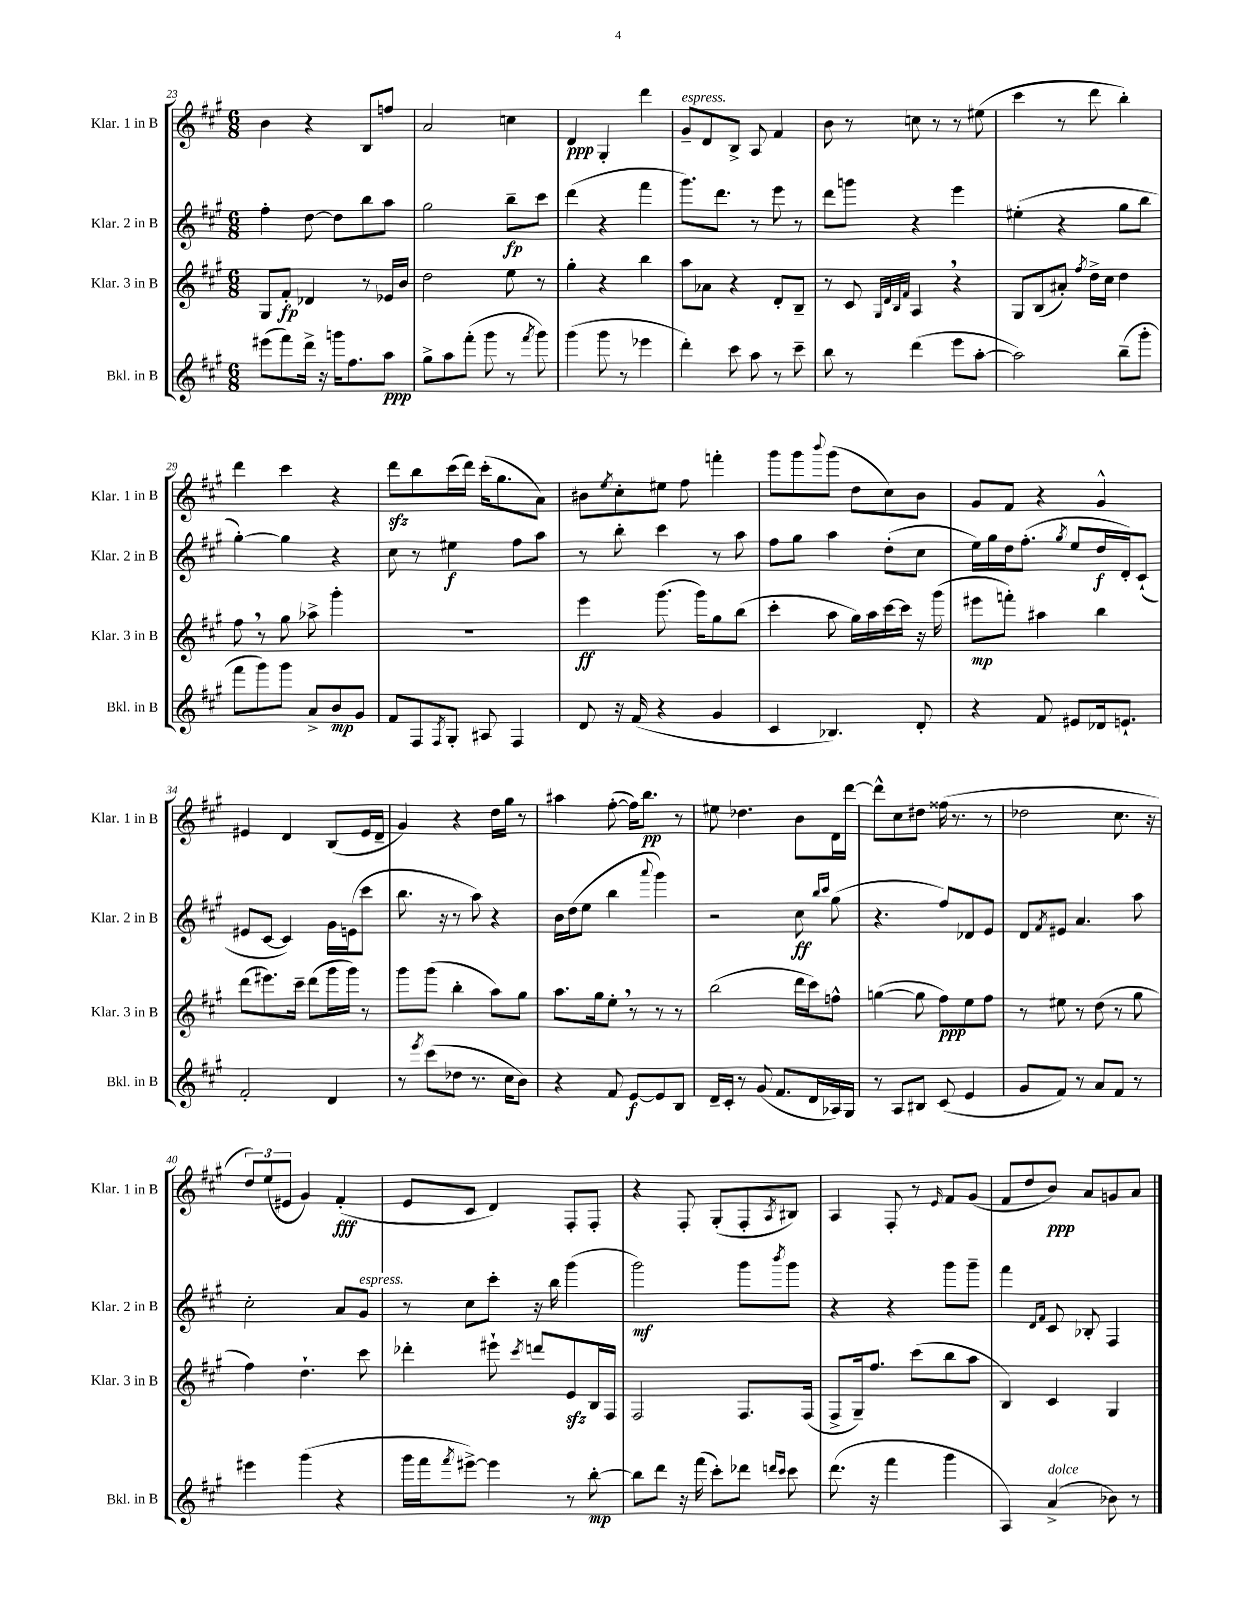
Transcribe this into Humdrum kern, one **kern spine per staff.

**kern	**dynam	**kern	**dynam	**kern	**dynam	**kern	**dynam
*part4	*part4	*part3	*part3	*part2	*part2	*part1	*part1
*staff4	*staff4	*staff3	*staff3	*staff2	*staff2	*staff1	*staff1
*I"Bkl. in B	*	*I"Klar. 3 in B	*	*I"Klar. 2 in B	*	*I"Klar. 1 in B	*
*I'Bkl. in B	*	*I'Klar. 3 in B	*	*I'Klar. 2 in B	*	*I'Klar. 1 in B	*
*clefG2	*	*clefG2	*	*clefG2	*	*clefG2	*
*k[f#c#g#]	*	*k[f#c#g#]	*	*k[f#c#g#]	*	*k[f#c#g#]	*
*M6/8	*	*M6/8	*	*M6/8	*	*M6/8	*
=23	=23	=23	=23	=23	=23	=23	=23
(8eee#X\L	.	8G#/L	.	4ff#'\	.	4b\	.
8fff#\)	.	8f#'/J	fp	.	.	.	.
16ddd^\Jk	.	4d-X/	.	[8dd\	.	4r	.
16r	.	.	.	.	.	.	.
16gggn\KL	.	.	.	8dd\L]	.	.	.
8.ff#\	.	.	.	.	.	.	.
.	.	8r	.	8bb\	.	8B/L	.
8aa\J	ppp	16e-X/LL	.	8aa\J	.	8ffn/J	.
.	.	16b/JJ	.	.	.	.	.
=24	=24	=24	=24	=24	=24	=24	=24
8gg#^\L	.	2dd\	.	2gg#\	.	2a/	.
8aa\	.	.	.	.	.	.	.
(8fff#'\J	.	.	.	.	.	.	.
8ggg#\	.	.	.	.	.	.	.
8r	.	8ee\	.	8bb~\L	fp	4ccn\	.
8qfff#/	.	.	.	.	.	.	.
8ggg#\)	.	8r	.	8ccc#\J	.	.	.
=25	=25	=25	=25	=25	=25	=25	=25
(4ggg#\	.	4gg#'\	.	(4ddd\	.	4d/	ppp
8ggg#\	.	4r	.	4r	.	4G#'/	.
8r	.	.	.	.	.	.	.
4eee-X\	.	4bb\	.	4fff#\	.	4ddd\	.
=26	=26	=26	=26	=26	=26	=26	=26
!	!	!	!	!	!	!LO:TX:a:i:t=espress.	!
4ddd'\)	.	8aa\L	.	8.ggg#\L)	.	8g#~/L	.
.	.	8a-X\J	.	.	.	8d/	.
.	.	.	.	8.ddd\J	.	.	.
8ccc#\	.	4r	.	.	.	8B^/J	.
8aa\	.	.	.	8r	.	8A/	.
8r	.	8d'/L	.	8eee\	.	4f#/	.
8ccc#~\	.	8B~/J	.	8r	.	.	.
=27	=27	=27	=27	=27	=27	=27	=27
8bb\	.	8r	.	8ddd\L	.	8b\	.
8r	.	8c#/	.	8gggn\J	.	8r	.
.	.	32qqG#/LLL	.	.	.	.	.
.	.	32qqd/	.	.	.	.	.
.	.	32qqB/	.	.	.	.	.
.	.	32qqf#/JJJ	.	.	.	.	.
(4ddd\	.	4A,/	.	4r	.	8ccn\	.
.	.	.	.	.	.	8r	.
8eee\L	.	4r	.	4eee\	.	8r	.
[8aa'\J	.	.	.	.	.	(8ee#X\	.
=28	=28	=28	=28	=28	=28	=28	=28
2aa\])	.	8G#/L	.	(4ee#X'\	.	4ccc#\	.
.	.	(8B/	.	.	.	.	.
.	.	8a#X'/J)	.	4r	.	8r	.
.	.	8qff#/	.	.	.	.	.
.	.	16dd^\LL	.	.	.	8ddd\	.
.	.	16cc#\JJ	.	.	.	.	.
(8bb~\L	.	4dd\	.	8gg#\L	.	4bb'\)	.
8ggg#'\J	.	.	.	8bb\J	.	.	.
!!LO:LB:g=z
=29	=29	=29	=29	=29	=29	=29	=29
8fff#\L	.	8ff#,\	.	[4gg#'\)	.	4ddd\	.
8ggg#\)	.	8r	.	.	.	.	.
8ggg#\J	.	8gg#\	.	4gg#\]	.	4ccc#\	.
8a^/L	.	8aa-X^\	.	.	.	.	.
8b/	mp	4ggg#'\	.	4r	.	4r	.
8g#/J	.	.	.	.	.	.	.
=30	=30	=30	=30	=30	=30	=30	=30
8f#/L	.	2.r	.	8cc#\	.	8dddzz\L	.
8F#/	.	.	.	8r	.	8bb\	.
8qF#/	.	.	.	.	.	.	.
8G#'/J	.	.	.	4ee#X\	f	(16ccc#\L	.
.	.	.	.	.	.	16ddd\JJ)	.
8A#X/	.	.	.	.	.	(16ccc#'\KL	.
.	.	.	.	.	.	8.gg#\	.
4F#/	.	.	.	8ff#\L	.	.	.
.	.	.	.	8aa\J	.	8a\J)	.
=31	=31	=31	=31	=31	=31	=31	=31
8d/	.	4eee\	ff	8r	.	8b#X\L	.
.	.	.	.	.	.	8qee/	.
16r	.	.	.	8bb'\	.	8cc#'\	.
(16f#/	.	.	.	.	.	.	.
4r	.	(8.ggg#\	.	4ccc#\	.	8ee#X\J	.
.	.	.	.	.	.	8ff#\	.
.	.	16ggg#\KL)	.	.	.	.	.
4g#/	.	8gg#\	.	8r	.	4fffn'\	.
.	.	(8bb\J	.	8aa\	.	.	.
=32	=32	=32	=32	=32	=32	=32	=32
4c#/	.	4ccc#'\	.	8ff#\L	.	8ggg#\L	.
.	.	.	.	8gg#\J	.	8ggg#\	.
.	.	.	.	.	.	8qqbbb/	.
4.B-X/)	.	8aa\	.	4aa\	.	(8ggg#\J	.
.	.	16gg#\LL)	.	.	.	8dd\L	.
.	.	16aa\	.	.	.	.	.
.	.	[16ccc#\	.	(8dd'\L	.	8cc#\)	.
.	.	16ccc#\JJ]	.	.	.	.	.
8d'/	.	16r	.	8cc#\J	.	8b\J	.
.	.	(16ggg#\	.	.	.	.	.
=33	=33	=33	=33	=33	=33	=33	=33
4r	.	8eee#X\L	mp	16ee\LL)	.	8g#/L	.
.	.	.	.	16gg#\	.	.	.
.	.	8fffn'\J)	.	16dd\J	.	8f#/J	.
.	.	.	.	(8.ff#'\J	.	.	.
8f#/	.	4aa#X\	.	.	.	4r	.
.	.	.	.	8qgg#/	.	.	.
8e#X/L	.	.	.	8ee/L	.	.	.
16d-X/k	.	4bb\	.	16dd/L	f	4g#^^/	.
8.en`/J	.	.	.	16d'/J)	.	.	.
.	.	.	.	(8c#`/J	.	.	.
!!LO:LB:g=z
=34	=34	=34	=34	=34	=34	=34	=34
2f#'/	.	(8ddd\L	.	8e#X/L	.	4e#X/	.
.	.	8.eee#X\)	.	[8c#/J	.	.	.
.	.	.	.	4c#/])	.	4d/	.
.	.	16ccc#~\Jk	.	.	.	.	.
.	.	(8ddd\L	.	.	.	.	.
4d/	.	16ggg#\L	.	16g#\LL	.	(8B/L	.
.	.	16ggg#\JJ)	.	(16en\J	.	.	.
.	.	8r	.	8ccc#\J	.	16e#/L	.
.	.	.	.	.	.	16d~/JJ	.
=35	=35	=35	=35	=35	=35	=35	=35
8r	.	8ggg#\L	.	8.bb\	.	4g#/)	.
8qeee/	.	.	.	.	.	.	.
(8ccc#\L	.	(8ggg#\J	.	.	.	.	.
.	.	.	.	16r	.	.	.
8dd-X\J	.	4bb'\	.	8r	.	4r	.
8.r	.	.	.	8aa\)	.	.	.
.	.	8aa\L)	.	4r	.	16dd\LL	.
16cc#\KL	.	.	.	.	.	16gg#\JJ	.
8b\J)	.	8gg#\J	.	.	.	8r	.
=36	=36	=36	=36	=36	=36	=36	=36
4r	.	8.aa\L	.	16b\LL	.	4aa#X\	.
.	.	.	.	(16dd\J	.	.	.
.	.	.	.	8ee\J	.	.	.
.	.	16gg#\k	.	.	.	.	.
8f#/	.	8ee',\J	.	4bb\	.	([8ff#'\	.
[8e/L	f	8r	.	.	.	16ff#\KL])	.
.	.	.	.	.	.	8.bb\J	pp
.	.	.	.	8qqaaa/	.	.	.
8e/]	.	8r	.	4ggg#\)	.	.	.
8B/J	.	8r	.	.	.	8r	.
=37	=37	=37	=37	=37	=37	=37	=37
16d~/LL	.	(2bb\	.	2r	.	8ee#X\	.
16c#'/JJ	.	.	.	.	.	.	.
8r	.	.	.	.	.	4.dd-X\	.
(8g#/	.	.	.	.	.	.	.
8.f#/L	.	.	.	.	.	.	.
.	.	16ddd\LL	.	8cc#\	ff	8b\L	.
16d/L	.	16ccc#\J)	.	.	.	.	.
.	.	.	.	16qqbb/LL	.	.	.
.	.	.	.	16qqccc#/JJ	.	.	.
16A-X/)	.	8ffn^^\J	.	(8gg#\	.	16d\L	.
16G#/JJ	.	.	.	.	.	[16ddd\JJ	.
=38	=38	=38	=38	=38	=38	=38	=38
8r	.	([4ggn\	.	4.r	.	8ddd^^\L]	.
8A/L	.	.	.	.	.	8cc#\	.
8B#X/J	.	8gg\]	.	.	.	8dd#X\J	.
(8c#/	.	8ff#\L)	ppp	8ff#/L)	.	(16ff##X\	.
.	.	.	.	.	.	8.r	.
4e/	.	8ee\	.	8d-X/	.	.	.
.	.	8ff#\J	.	8e/J	.	8r	.
=39	=39	=39	=39	=39	=39	=39	=39
8g#/L	.	8r	.	8d/L	.	2dd-X\	.
.	.	.	.	8qf#/	.	.	.
8f#/J)	.	8ee#X\	.	8e#X/J	.	.	.
8r	.	8r	.	4.a/	.	.	.
8a/L	.	(8dd\	.	.	.	.	.
8f#/J	.	8r	.	.	.	8.cc#\	.
8r	.	8gg#\	.	8aa\	.	.	.
.	.	.	.	.	.	16r	.
!!LO:LB:g=z
=40	=40	=40	=40	=40	=40	=40	=40
4eee#X\	.	4ff#\)	.	2cc#'\	.	12dd/L)	.
.	.	.	.	.	.	(12ee/	.
.	.	.	.	.	.	12e#X/J	.
(4ggg#\	.	4.dd`\	.	.	.	4g#/)	.
4r	.	.	.	8a/L	.	(4f#'/	fff
!	!	!	!	!LO:TX:a:i:t=espress.	!	!	!
.	.	8ccc#\	.	8g#/J	.	.	.
=41	=41	=41	=41	=41	=41	=41	=41
16ggg#\LL	.	4ddd-X'\	.	8r	.	8e/L	.
16fff#\J	.	.	.	.	.	.	.
8qfff#/	.	.	.	.	.	.	.
[8eee#X^\J)	.	.	.	8cc#\L	.	8c#/J	.
4eee#\]	.	8eee#X`\	.	8ccc#'\J	.	4d/)	.
.	.	8qccc#/	.	.	.	.	.
.	.	8dddn/L	.	16r	.	.	.
.	.	.	.	16bb\	.	.	.
8r	.	8ezz/	.	(4ggg#\	.	8F#'/L	.
[8bb'\	mp	16B/L	.	.	.	8F#'/J	.
.	.	16F#/JJ	.	.	.	.	.
=42	=42	=42	=42	=42	=42	=42	=42
8bb\L]	.	2F#/	.	2ggg#\)	mf	4r	.
8ddd\J	.	.	.	.	.	.	.
16r	.	.	.	.	.	8F#'/	.
(16fff#\	.	.	.	.	.	.	.
8ccc#'\L)	.	.	.	.	.	(8G#'/L	.
8ddd-X\J	.	8.F#/L	.	8ggg#\L	.	8F#'/	.
16qqdddn/LL	.	.	.	.	.	.	.
16qqccc#/JJ	.	.	.	8qbbb/	.	8qA/	.
8ccc#\	.	.	.	8ggg#\J	.	8B#X/J)	.
.	.	(16F#/Jk	.	.	.	.	.
=43	=43	=43	=43	=43	=43	=43	=43
(8.ddd\	.	8F#^/L	.	4r	.	4A/	.
.	.	16G#~/k)	.	.	.	.	.
16r	.	8.ff#/J	.	.	.	.	.
4fff#\	.	.	.	4r	.	8F#'/	.
.	.	(8ccc#\L	.	.	.	8r	.
.	.	.	.	.	.	16qqe/	.
4ggg#\	.	8bb\	.	8ggg#\L	.	8f#/L	.
.	.	8aa\J	.	8ggg#~\J	.	(8g#/J	.
=44	=44	=44	=44	=44	=44	=44	=44
4A/)	.	4B/)	.	4fff#\	.	8f#/L	.
.	.	.	.	.	.	8dd/	.
.	.	.	.	16qqd/LL	.	.	.
.	.	.	.	16qqf#/JJ	.	.	.
!LO:TX:a:i:t=dolce	!	!	!	!	!	!	!
(4a^/	.	4c#/	.	8c#/	.	8b/J)	ppp
.	.	.	.	8B-X'/	.	8a/L	.
8b-X\)	.	4G#/	.	4F#/	.	8gn/	.
8r	.	.	.	.	.	8a/J	.
==	==	==	==	==	==	==	==
*-	*-	*-	*-	*-	*-	*-	*-
